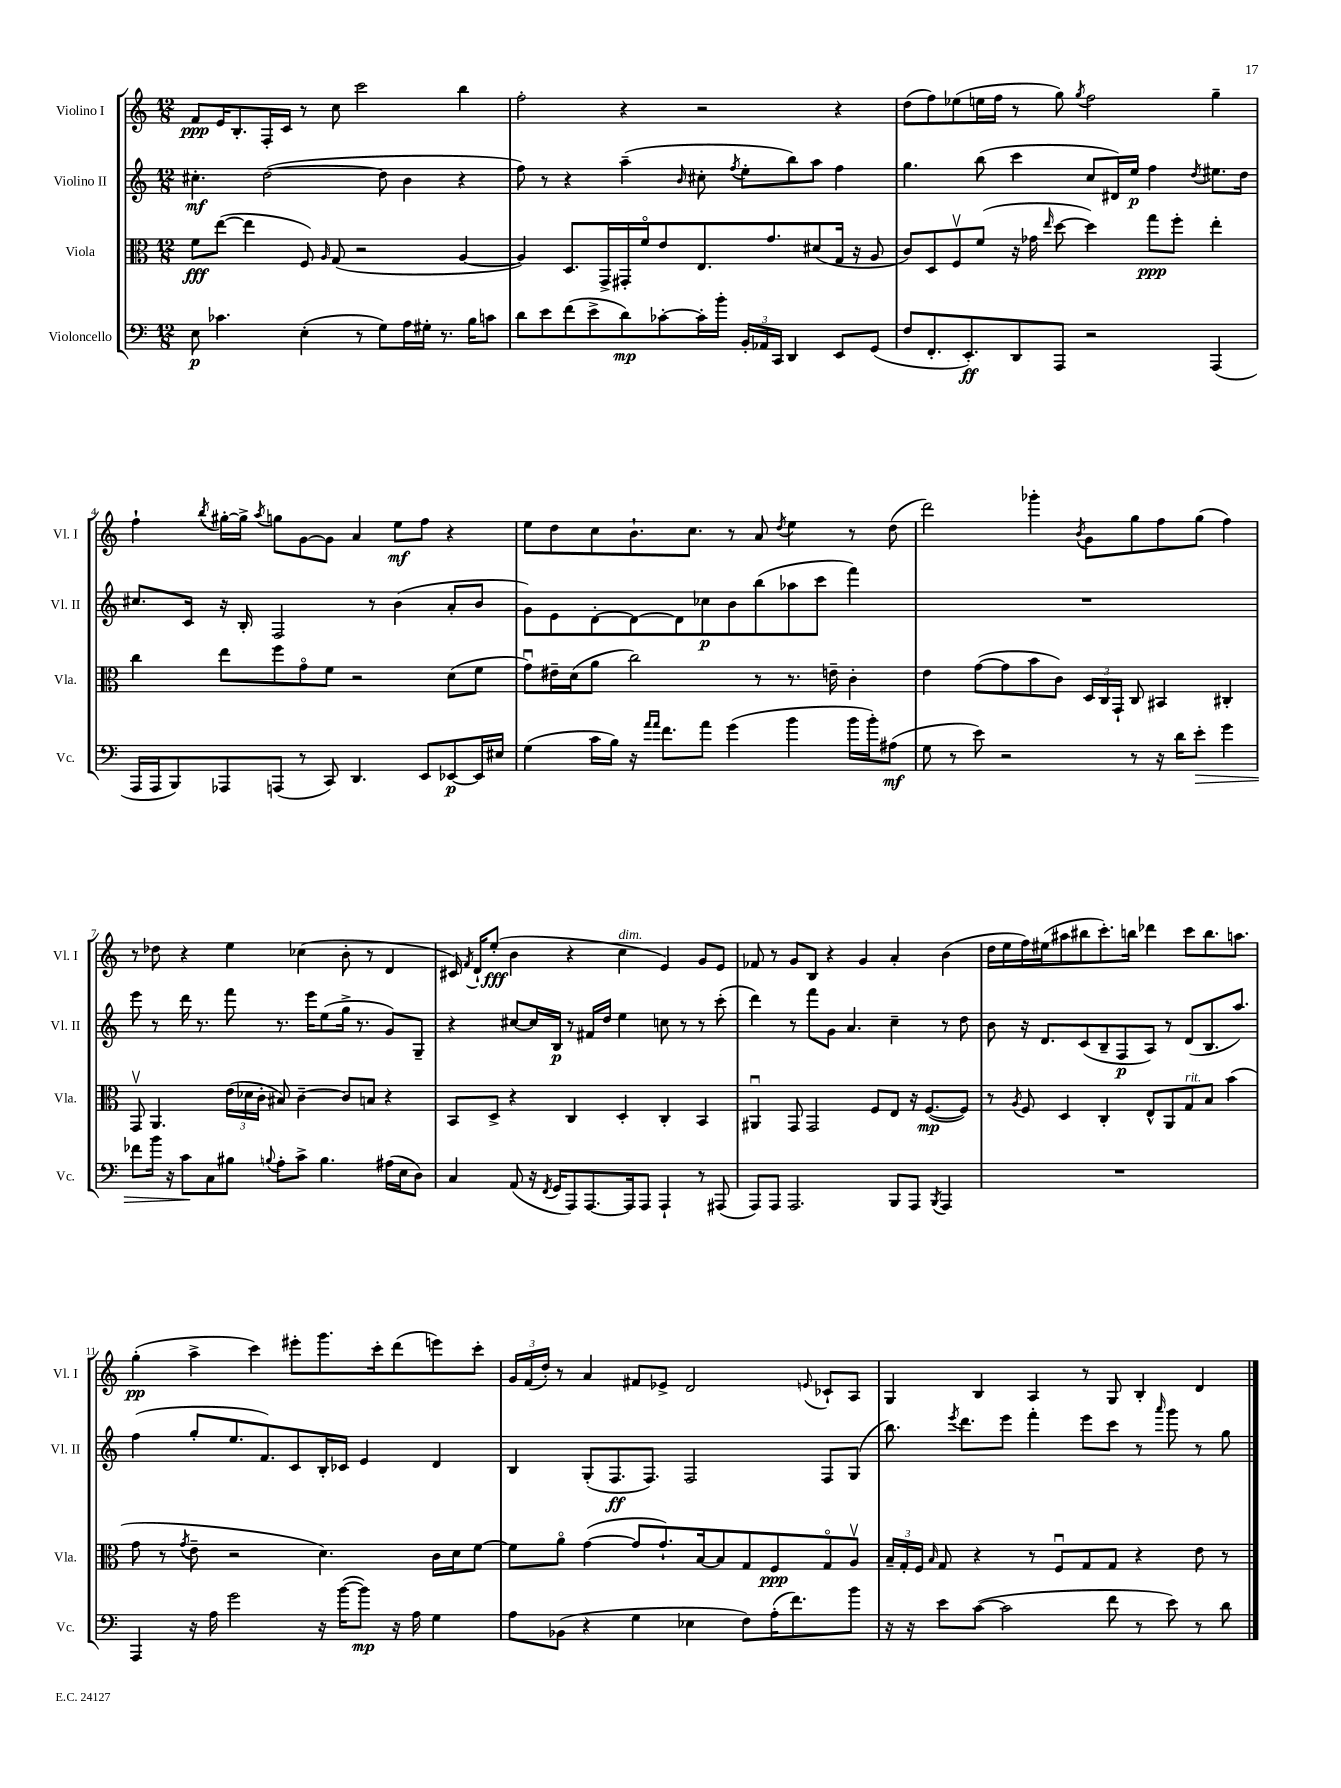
<<
\new StaffGroup <<
\new Staff = "s0" \with { instrumentName = "Violino I" shortInstrumentName = "Vl. I" } {
    \clef treble \key c \major \numericTimeSignature \time 12/8
    \autoBeamOff f'8[\ppp e'16 b8.-. f16-. c'16] r8 c''8 c'''2 b''4 |
    f''2-. r4 r2 r4 |
    d''8[( f''8) ees''8( e''16 f''16] r8 g''8) \acciaccatura { g''8 } f''2 g''4-- |
    f''4-! \acciaccatura { b''8 } gis''16[~-. gis''16]-> \acciaccatura { a''8 } g''8[ g'8~ g'8] a'4 e''8[\mf f''8] r4 |
    e''8[ d''8 c''8 b'8.-! c''8.] r8 a'8 \acciaccatura { d''8 } e''4 r8 d''8( |
    d'''2) ges'''4-. \acciaccatura { b'8 } g'8[ g''8 f''8 g''8]( f''4) |
    r8 des''8 r4 e''4 ces''4( b'8-. r8 d'4 |
    cis'16) \acciaccatura { f'8 } d'16[-! e''8]-.\fff( b'4 r4 c''4^\markup { \italic "dim." } e'4) g'8[ e'8] |
    fes'8 r8 g'8[ b8] r4 g'4 a'4-. b'4( |
    d''16[ e''16 f''16) eis''16( ais''8 bis''8 c'''8.-.) b''16] des'''4 c'''8[ b''8. a''8.] |
    g''4-.\pp( a''4-> c'''4) eis'''8[-. g'''8. c'''16-. d'''8( e'''8) c'''8]-. |
    \tuplet 3/2 { g'16[ f'16( d''16]-.) } r8 a'4 fis'8[ ees'8]-> d'2 \appoggiatura { e'8 } ces'8[-! a8] |
    g4 b4 a4 r8 g8 b4-. d'4 \bar "|." |
}
\new Staff = "s1" \with { instrumentName = "Violino II" shortInstrumentName = "Vl. II" } {
    \clef treble \key c \major \numericTimeSignature \time 12/8
    \autoBeamOff cis''4.-.\mf d''2~( d''8 b'4 r4 |
    f''8) r8 r4 a''4--( \grace { b'16 } cis''8-. \acciaccatura { f''8 } e''8[-. b''8) a''8] f''4 |
    g''4. b''8( c'''4 c''8[ dis'16) e''16]\p f''4 \acciaccatura { d''8 } eis''8.[ d''16] |
    cis''8.[ c'16] r16 b16-. f2 r8 b'4( a'8[-. b'8] |
    g'8[) e'8 d'8~-. d'8~ d'8 ces''8\p b'8 b''8( aes''8 c'''8] f'''4) |
    R1. |
    e'''8 r8 d'''16 r8. f'''8 r8. e'''16[ e''8( g''16]-> r8. g'8[) g8]-- |
    r4 cis''8[~ cis''16 b16]\p r8 fis'16[ d''16] e''4 c''8 r8 r8 c'''8-.( |
    d'''4) r8 f'''8[ g'8] a'4. c''4-- r8 d''8 |
    b'8 r16 d'8.[ c'8( b8-- f8\p a8]) r8 d'8[( b8. a''8.]) |
    f''4( g''8[-. e''8. f'8.) c'8 b16-. ces'16] e'4 d'4 |
    b4 g8[-.( f8.\ff f8.]) f2 f8[ g8]( |
    b''8.) \acciaccatura { e'''8 } d'''8.[ e'''8] f'''4-. e'''8[ c'''8] r8 \grace { a'''16 } g'''8 r8 g''8 \bar "|." |
}
\new Staff = "s2" \with { instrumentName = "Viola" shortInstrumentName = "Vla." } {
    \clef alto \key c \major \numericTimeSignature \time 12/8
    \autoBeamOff f'8[\fff e''8]~( e''4 f8) \grace { a16 } g8( r2 a4~ |
    a4) d8.[ g,16-> gis,16-. f'16\flageolet e'8 e8. g'8. dis'8( g16] r16 a8 |
    c'8[) d8 f8\upbow f'8]( r16 ges'16 \grace { e''16 } d''8~ d''4) g''8[\ppp f''8]-. e''4-. |
    c''4 e''8[ f''8 g'8\flageolet f'8] r2 d'8[( f'8] |
    g'8[\downbow) eis'16-- d'16( a'8] c''2) r8 r8. e'16-- c'4-. |
    e'4 g'8[~( g'8 b'8 c'8]) \tuplet 3/2 { d16[ c16 g,16]-! } c8 bis,4 cis4-. |
    g,8\upbow a,4. \tuplet 3/2 { e'16[( des'16 c'16]-. } bis8) c'4~-- c'8[ b8] r4 |
    b,8[ d8]-> r4 c4 d4-. c4-. b,4 |
    ais,4\downbow g,8 g,2 f8[ e8] r16 f8.[~\mp( f8]) |
    r8 \acciaccatura { a8 } f8 d4 c4-. e8[-^ a,8 g8^\markup { \italic "rit." } b8] b'4( |
    g'8 r8 \acciaccatura { g'8 } e'8-- r2 d'4.) c'16[ d'16 f'8]~ |
    f'8[ a'8]\flageolet g'4~( g'8[ g'8.-!) b16~ b8 g8 f8\ppp g8\flageolet a8]\upbow |
    \tuplet 3/2 { b16[-- g16-. f16] } \grace { b16 } g8 r4 r8 f8[\downbow g8 g8] r4 e'8 r8 \bar "|." |
}
\new Staff = "s3" \with { instrumentName = "Violoncello" shortInstrumentName = "Vc." } {
    \clef bass \key c \major \numericTimeSignature \time 12/8
    \autoBeamOff e8\p ces'4. e4-.( r8 g8[) a16 gis16]-. r8. b16[ c'8] |
    d'8[ e'8 f'8( e'8-> d'8\mp) ces'8~-. ces'16-. b'16]-. \tuplet 3/2 { b,16[-. aes,16 c,16] } d,4 e,8[ g,8]( |
    f8[ f,8.-. e,8.-.\ff) d,8 a,,8] r2 a,,4( |
    a,,16[ a,,16 b,,8) aes,,8 a,,8]( r8 c,8) d,4. e,8[ ees,8~\p ees,16 eis16] |
    g4( c'16[ b16]) r16 \grace { a'16[ a'16] } f'8.[ a'8] g'4( b'4 b'16[ b'16-.) ais8]\mf( |
    g8 r8 e'8) r2 r8 r16 d'16[ e'8]-.\> g'4 |
    fes'8[ b'16] r16 c'8[\! c8 bis8] \appoggiatura { b8 } a8[-. c'8]-> b4. ais16[( e16 d8]) |
    c4 a,8( r16 \acciaccatura { f,8 } g,16[ a,,8) a,,8.~ a,,16 a,,8] a,,4-! r8 ais,,8( |
    a,,8[) a,,8] a,,2. b,,8[ a,,8] \acciaccatura { b,,8 } a,,4 |
    R1. |
    a,,4 r16 a16 g'2 r16 b'16[~( b'8]\mp) r16 a16 g4 |
    a8[ bes,8]( r4 g4 ees4 f8[) a16-.( f'8.) b'8] |
    r16 r16 e'8[ c'8]~( c'2 f'8 r8 e'8) r8 d'8 \bar "|." |
}
>>
>>
